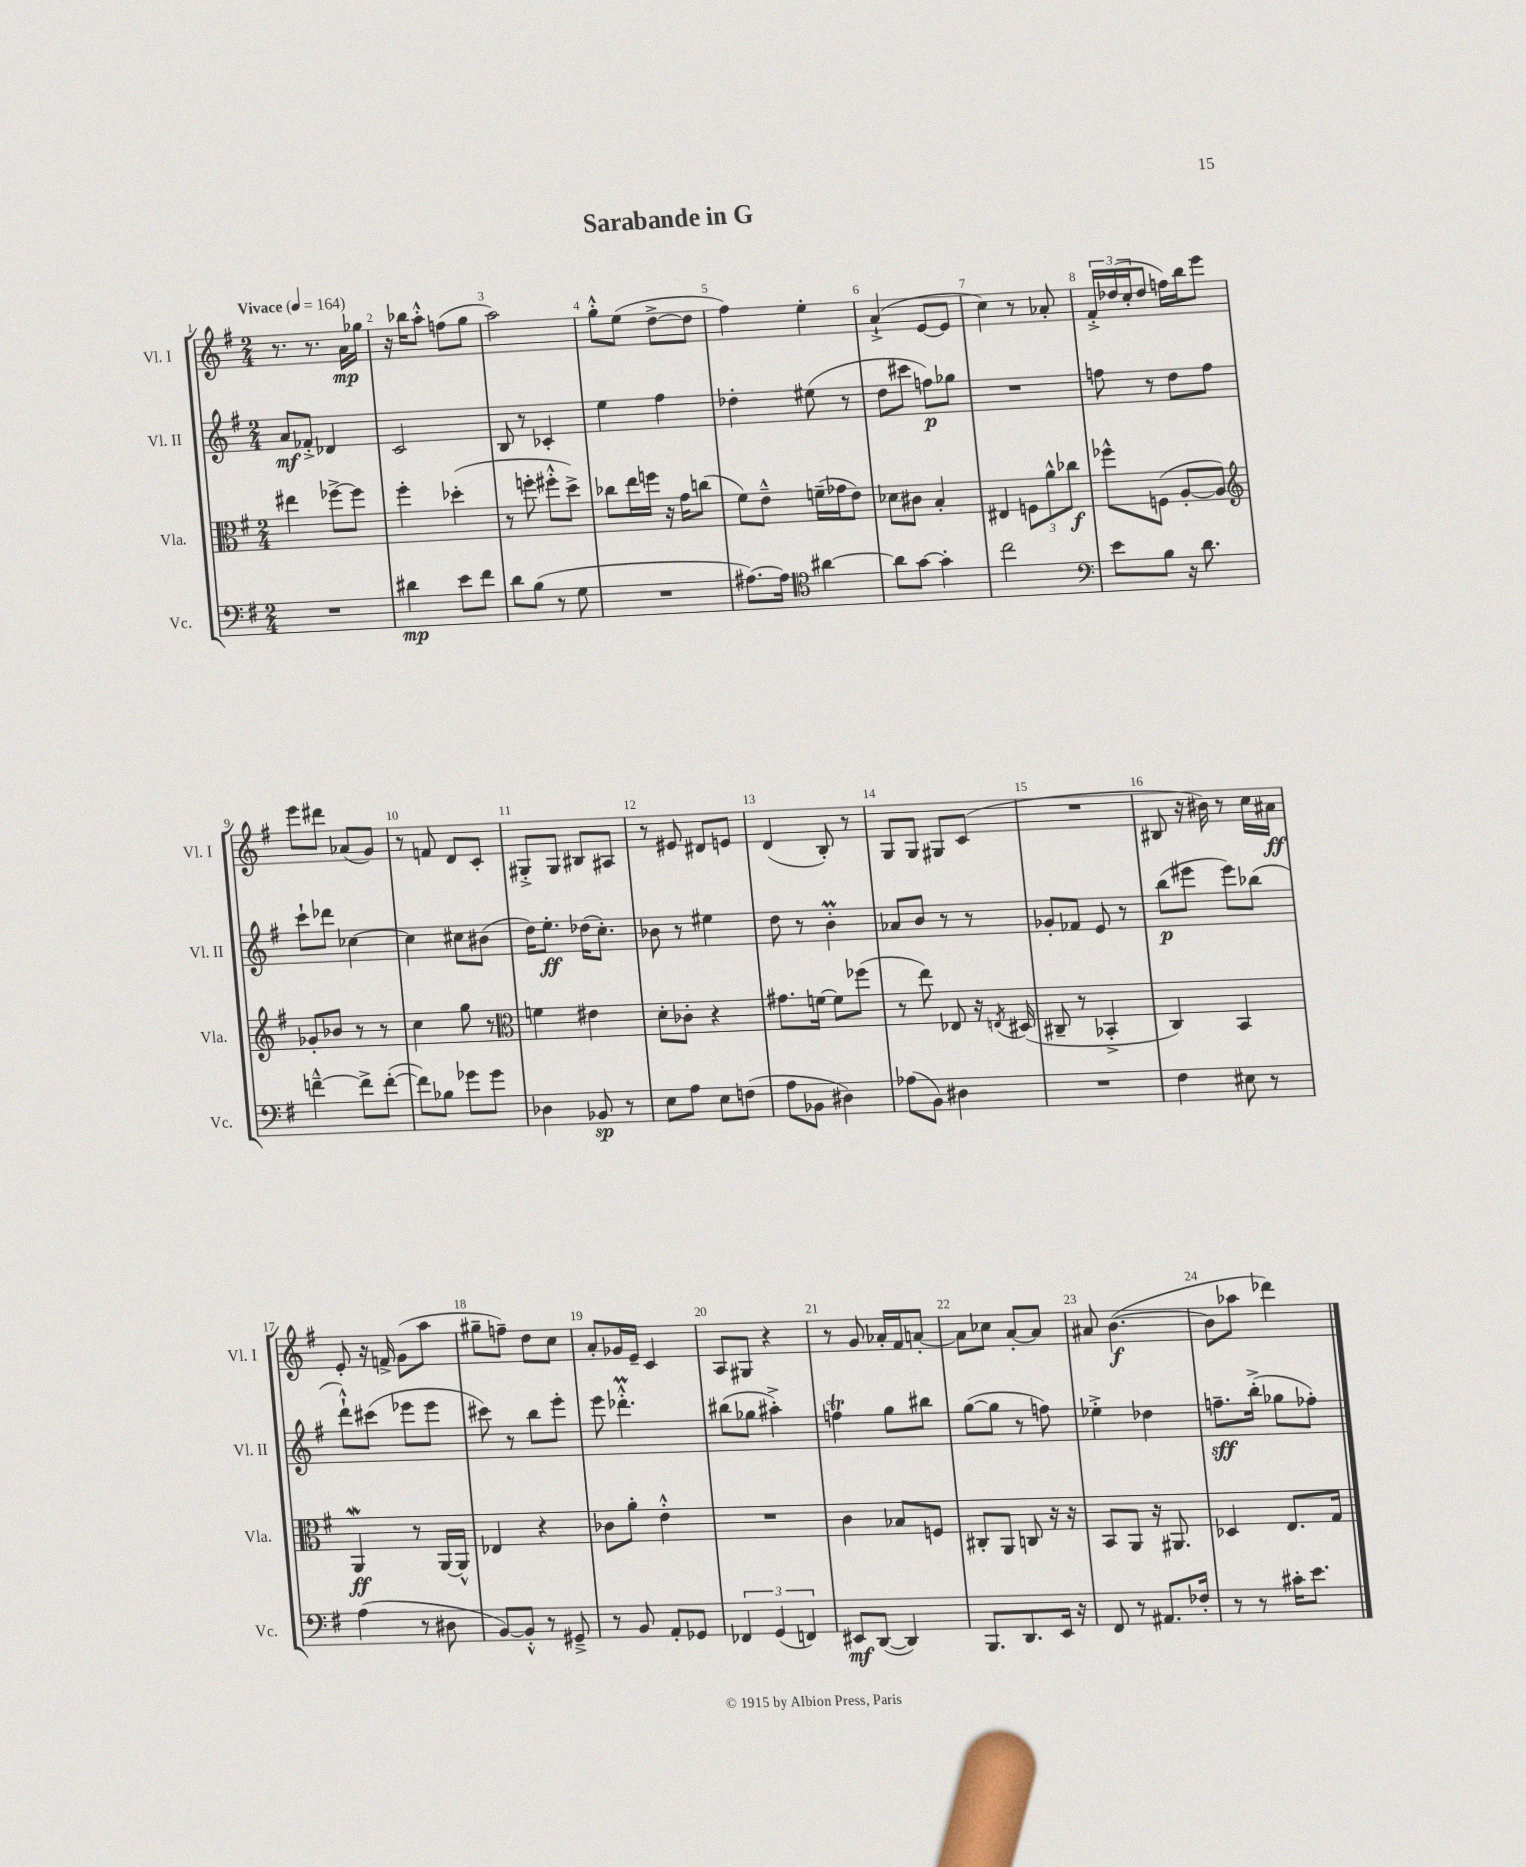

**kern	**kern	**kern	**kern
*staff4	*staff3	*staff2	*staff1
*clefF4	*clefC3	*clefG2	*clefG2
*k[f#]	*k[f#]	*k[f#]	*k[f#]
*M2/4	*M2/4	*M2/4	*M2/4
*MM164	*MM164	*MM164	*MM164
2r	4ee#	8a	8.r
.	.	8f-'^	.
.	.	.	8.r
.	[8ff-^	4d-	.
.	8ff-]	.	16a
.	.	.	16gg-
=	=	=	=
4d#	4ff#'	2c	16r
.	.	.	16bb-
.	.	.	8aa'^^
8e	(4dd-'	.	(8ff
8f#	.	.	8gg
=	=	=	=
8d	8r	8B	2aa)
(8B	8ff'	8r	.
8r	8ff#'^^	4c-'	.
8G	8dd^)	.	.
=	=	=	=
2r	8cc-	4ee	8gg'^^
.	16ee	.	(8ee
.	16ff	.	.
.	16r	4ff#	[8dd^
.	16g	.	.
.	(8cc	.	8dd]
=	=	=	=
[8.A#)	8f#)	4dd-'	4ff#)
.	8e~^^	.	.
16A#]	.	.	.
*clefC4	*	*	*
[4a#	(16f~	(8ee#	4ee'
.	16g-	.	.
.	8e)	8r	.
=	=	=	=
8a#]	8d-	8dd	(4a`^
[8g	8c#	8ccc#	.
4g']	4B'	8ff)	[8e
.	.	8gg-	8e]
=	=	=	=
2cc	4E#	2r	4cc)
.	12F	.	8r
.	12a^^	.	.
.	.	.	8a-'
.	12cc-	.	.
=	=	=	=
*clefF4	*	*	*
8e	8ff-^^	8ff	24f#'^
.	.	.	(24dd-
.	.	.	24cc'
8B	(8F	8r	8dd-
16r	[8A'	8dd	16ff)
8.d	.	.	16bb
.	8A])	8ff	8eee
=	=	=	=
*	*clefG2	*	*
[4f~^^	8g-'	8ccc`	8eee
.	8b-	8ddd-	8ddd#
8f^]	8r	[4cc-	(8a-
([8f'	8r	.	8g)
=	=	=	=
8f])	4cc	4cc-]	8r
8B-	.	.	8f
8g-	8gg	8cc#	8d
8g-	8r	(8b#	8c'
=	=	=	=
*	*clefC3	*	*
4D-	4f	16dd)	8G#'^
.	.	8.ee'	.
.	.	.	8G#
8BB-	4e#	(16dd-	8B#
.	.	8.cc')	.
8r	.	.	8A#
=	=	=	=
8E	8d'	8b-	8r
8A	8c-'	8r	8e#
8E	4r	4ee#	8d#
(8F	.	.	8e
=	=	=	=
8A	8.g#	8dd	(4d
8BB-	.	8r	.
.	[16f	.	.
4D#)	8f]	4b'	8B')
.	(8ff-	.	8r
=	=	=	=
(8A-	8r	8a-	8G
8BB)	8ee)	8b	8G
4D#	8E-	8r	8G#
.	16r	8r	(8c
.	8qE	.	.
.	(16D#	.	.
=	=	=	=
2r	8C#~	8g-'	2r
.	8r	8f-	.
.	4BB-'^	8e	.
.	.	8r	.
=	=	=	=
4F#	4C)	(8bb	8B#
.	.	8eee#	16r
.	.	.	16b#)
8E#	4BB	8eee#)	8r
8r	.	(8bb-	16cc
.	.	.	16a#
=	=	=	=
(4A	4AA	8ddd`^^)	8e'
.	.	(8ccc#	16r
.	.	.	16f^
8r	8r	8eee-	(8g
8D#	[16AA	8eee-	8aa
.	16AA^^]	.	.
=	=	=	=
[8BB)	4E-	8ccc#)	8gg#~
8BB'^^]	.	8r	8ff~)
8r	4r	8bb	8dd
8GG#~^	.	8eee'	8cc
=	=	=	=
8r	8c-	8eee	8a'
8BB	8a'	4.ddd-'^^	16g-
.	.	.	16e~
8AA'	4e'^^	.	4c
8GG-	.	.	.
=	=	=	=
6FF-	2r	(8bb#	8A
.	.	8gg-	8G#
(6GG	.	.	.
.	.	4aa#'^)	4r
6FF)	.	.	.
=	=	=	=
8EE#	4c	4ff	8r
([8DD	.	.	8g
4DD])	8B-	8gg	16a-'
.	.	.	16f#
.	8F	8bb#	[8a'
=	=	=	=
8.BBB	8C#'	([8gg	8a]
.	8AA	8gg]	8cc-
8.DD	.	.	.
.	8C	8r	[8a'
16EE	16r	8ff)	8a]
16r	16r	.	.
=	=	=	=
8FF#	8BB	4ee-'^	8a#
8r	8AA	.	([4.b
8.AA#	16r	4dd-	.
.	8.AA#	.	.
16F-'	.	.	.
=	=	=	=
8r	4D-	8.ff~	8b]
8r	.	.	8aa-
.	.	(16bb'^	.
16c#'	8.E	8gg-	4ddd-)
8.e	.	.	.
.	.	8ff-')	.
.	16G	.	.
==	==	==	==
*-	*-	*-	*-
